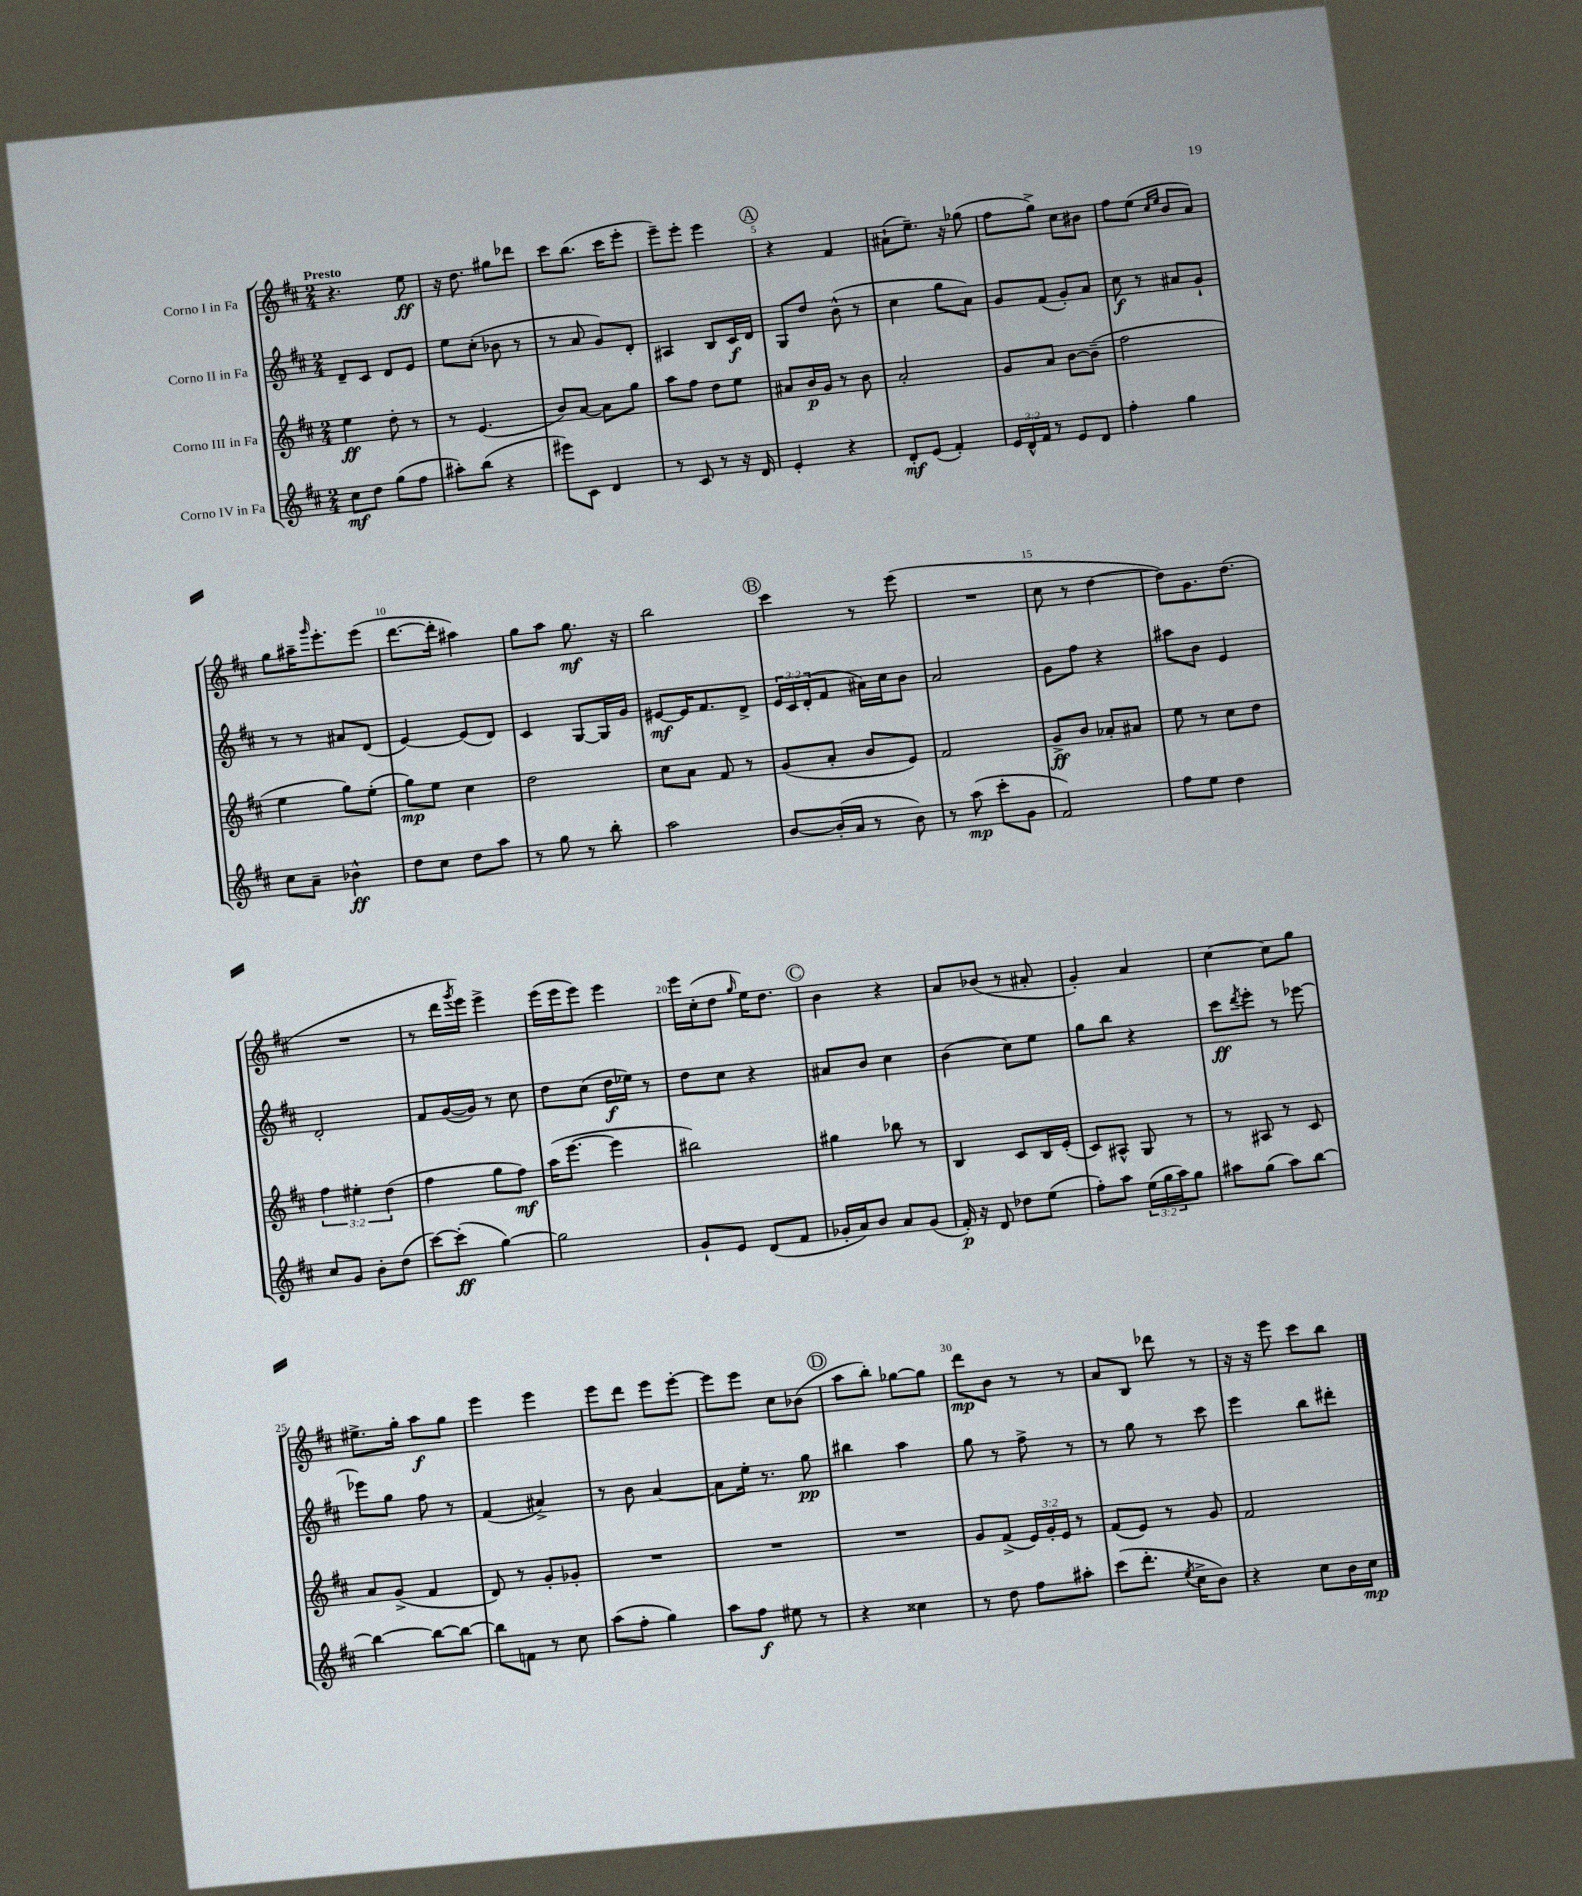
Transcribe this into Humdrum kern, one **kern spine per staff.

**kern	**dynam	**kern	**dynam	**kern	**dynam	**kern	**dynam
*part4	*part4	*part3	*part3	*part2	*part2	*part1	*part1
*staff4	*staff4	*staff3	*staff3	*staff2	*staff2	*staff1	*staff1
*I"Corno IV in Fa	*	*I"Corno III in Fa	*	*I"Corno II in Fa	*	*I"Corno I in Fa	*
*clefG2	*	*clefG2	*	*clefG2	*	*clefG2	*
*k[f#c#]	*	*k[f#c#]	*	*k[f#c#]	*	*k[f#c#]	*
*M2/4	*	*M2/4	*	*M2/4	*	*M2/4	*
=1	=1	=1	=1	=1	=1	=1	=1
!	!	!	!	!	!	!LO:TX:a:B:t=Presto	!
8cc#\L	mf	4ee\	ff	8d~/L	.	4.r	.
8dd\J	.	.	.	8c#/J	.	.	.
(8gg\L	.	8dd'\	.	8d/L	.	.	.
8ff#\J	.	8r	.	8e/J	.	8ee\	ff
=2	=2	=2	=2	=2	=2	=2	=2
8aa#X'\L)	.	8r	.	8ee\L	.	16r	.
.	.	.	.	.	.	8.dd\	.
(8bb\J	.	(4.e/	.	(8cc#'\J	.	.	.
4r	.	.	.	8b-X\	.	8gg#X\L	.
.	.	.	.	8r	.	8ddd-X\J	.
=3	=3	=3	=3	=3	=3	=3	=3
8eee#X\L)	.	8b/L)	.	8r	.	8ccc#\L	.
8c#\J	.	[8a/J	.	8a/	.	(8.bb\J	.
4d/	.	8a\L]	.	8g/L)	.	.	.
.	.	.	.	.	.	16ccc#\KL	.
.	.	8gg\J	.	8d'/J	.	8eee'\J	.
=4	=4	=4	=4	=4	=4	=4	=4
8r	.	8aa\L	.	4A#X/	.	8eee~\L)	.
8c#/	.	8ff#\J	.	.	.	8eee'\J	.
8r	.	8dd\L	.	8B/L	.	4eee\	.
16r	.	8ee\J	.	16c#/L	f	.	.
16d/	.	.	.	16d/JJ	.	.	.
!!LO:REH:place=s1:t=A
=5	=5	=5	=5	=5	=5	=5	=5
4e'/	.	8a#X/L	.	8G/L	.	4r	.
.	.	16b/L	p	8dd/J	.	.	.
.	.	16g/JJ	.	.	.	.	.
4r	.	8r	.	(8b^^\	.	4f#/	.
.	.	8b\	.	8r	.	.	.
=6	=6	=6	=6	=6	=6	=6	=6
8d'/L	mf	2a'/	.	4cc#\	.	(8a#X`\L	.
(8e/J	.	.	.	.	.	8.ee~\J)	.
4f#'/)	.	.	.	8gg\L	.	.	.
.	.	.	.	.	.	16r	.
.	.	.	.	8a\J)	.	(8gg-X\	.
=7	=7	=7	=7	=7	=7	=7	=7
24e/LL	.	8g/L	.	8g/L	.	8ff#\L	.
24d^^/	.	.	.	.	.	.	.
24f#/JJ	.	.	.	.	.	.	.
8r	.	8a/J	.	(8f#/J	.	8gg^\J)	.
8e/L	.	[8b\L	.	8g'/L)	.	8cc#\L	.
8d/J	.	(8b~\J]	.	8a/J	.	8b#X\J	.
=8	=8	=8	=8	=8	=8	=8	=8
4ff#'\	.	2ff#\	.	8cc#\	f	8ff#\L	.
.	.	.	.	8r	.	(8ee\J	.
.	.	.	.	.	.	16qqcc#/LL	.
.	.	.	.	.	.	16qqee/JJ	.
4gg\	.	.	.	8a#X/L	.	8b/L	.
.	.	.	.	8g`/J	.	8a/J)	.
!!LO:LB:g=z
=9	=9	=9	=9	=9	=9	=9	=9
8cc#\L	.	4ee\	.	8r	.	8gg\L	.
8a~\J	.	.	.	8r	.	16aa#X~\K	.
.	.	.	.	.	.	16qqggg/	.
.	.	.	.	.	.	8.eee'\	.
4b-X^^\	ff	8gg\L)	.	8a#X/L	.	.	.
.	.	(8ee'\J	.	(8d/J	.	(8eee\J	.
=10	=10	=10	=10	=10	=10	=10	=10
8dd\L	.	8gg\L)	mp	[4e/)	.	[8.ddd\L	.
8cc#\J	.	8ee\J	.	.	.	.	.
.	.	.	.	.	.	16ddd'\Jk]	.
8dd\L	.	4cc#\	.	(8e/L]	.	4aa#X\)	.
8aa\J	.	.	.	8d/J)	.	.	.
=11	=11	=11	=11	=11	=11	=11	=11
8r	.	2dd\	.	4c#/	.	8gg\L	.
8gg\	.	.	.	.	.	8aa\J	.
8r	.	.	.	[8G/L	.	8.gg\	mf
8bb'\	.	.	.	16G/L]	.	.	.
.	.	.	.	16g/JJ	.	16r	.
=12	=12	=12	=12	=12	=12	=12	=12
2aa\	.	8cc#\L	.	[8e#X/L	mf	2bb\	.
.	.	8a\J	.	16e#/K]	.	.	.
.	.	.	.	8.f#/	.	.	.
.	.	8f#/	.	.	.	.	.
.	.	8r	.	8d^/J	.	.	.
!!LO:REH:place=s1:t=B
=13	=13	=13	=13	=13	=13	=13	=13
[8b/L	.	(8g/L	.	24e/LL	.	4ccc#\	.
.	.	.	.	24c#/	.	.	.
.	.	.	.	(24d'/J	.	.	.
(16b'/L]	.	8a'/J	.	8f#/J	.	.	.
16a/JJ	.	.	.	.	.	.	.
8r	.	8b/L	.	16a#X\LL)	.	8r	.
.	.	.	.	16cc#\J	.	.	.
8b\)	.	8e/J)	.	8b\J	.	(8eee\	.
=14	=14	=14	=14	=14	=14	=14	=14
8r	.	2f#/	.	2a/	.	2r	.
(8aa\	mp	.	.	.	.	.	.
8ccc#'\L	.	.	.	.	.	.	.
8g\J	.	.	.	.	.	.	.
=15	=15	=15	=15	=15	=15	=15	=15
2f#/)	.	8g^/L	ff	8g\L	.	8cc#\	.
.	.	8b/J	.	8ff#\J	.	8r	.
.	.	8a-X'/L	.	4r	.	[4dd\	.
.	.	8a#X/J	.	.	.	.	.
=16	=16	=16	=16	=16	=16	=16	=16
8ff#\L	.	8ee\	.	8aa#X\L	.	8dd\L])	.
8ee\J	.	8r	.	8b\J	.	8.g\	.
4dd\	.	8cc#\L	.	4e/	.	.	.
.	.	.	.	.	.	(8.dd\J	.
.	.	8dd\J	.	.	.	.	.
!!LO:LB:g=z
=17	=17	=17	=17	=17	=17	=17	=17
8cc#/L	.	6ff#\	.	2d'/	.	2r	.
8g/J	.	.	.	.	.	.	.
.	.	6ee#X'\	.	.	.	.	.
8b'\L	.	.	.	.	.	.	.
.	.	(6dd\	.	.	.	.	.
(8dd\J	.	.	.	.	.	.	.
=18	=18	=18	=18	=18	=18	=18	=18
[8ccc#\L)	.	4ff#\	.	8f#/L	.	8r	.
(8ccc#'\J]	ff	.	.	([16g/L	.	16ddd\LL	.
.	.	.	.	.	.	8qggg/	.
.	.	.	.	16g/JJ])	.	16eee\JJ)	.
[4gg\)	.	8gg\L	.	8r	.	4eee^\	.
.	.	8ff#\J)	mf	8cc#\	.	.	.
=19	=19	=19	=19	=19	=19	=19	=19
2gg\]	.	(16aa\KL	.	8dd\L	.	(16eee\LL	.
.	.	[8.eee\J	.	.	.	16eee\J	.
.	.	.	.	(8cc#\J	.	8eee\J)	.
.	.	4eee\]	.	16dd\LL	f	4eee\	.
.	.	.	.	16ee-X\JJ)	.	.	.
.	.	.	.	8r	.	.	.
=20	=20	=20	=20	=20	=20	=20	=20
8g`/L	.	2bb#X\)	.	8dd\L	.	16eee\LL	.
.	.	.	.	.	.	(16cc#'\J	.
8e/J	.	.	.	8cc#\J	.	8dd\J	.
.	.	.	.	.	.	16qqgg/	.
(8d/L	.	.	.	4r	.	16ee\KL)	.
.	.	.	.	.	.	8.dd\J	.
8f#/J	.	.	.	.	.	.	.
!!LO:REH:place=s1:t=C
=21	=21	=21	=21	=21	=21	=21	=21
16g-X'/LL	.	4gg#X\	.	8a#X/L	.	4b\	.
16a/J)	.	.	.	.	.	.	.
8b/J	.	.	.	8b/J	.	.	.
8a/L	.	8bb-X\	.	4cc#\	.	4r	.
(8g-/J	.	8r	.	.	.	.	.
=22	=22	=22	=22	=22	=22	=22	=22
16f#'/)	p	4B/	.	(4b\	.	8a/L	.
16r	.	.	.	.	.	.	.
8d/	.	.	.	.	.	(8b-X/J	.
8dd-X\L	.	8c#/L	.	8cc#\L)	.	8r	.
(8ee\J	.	16B/L	.	8ee\J	.	8a#X'/	.
.	.	(16e'/JJ	.	.	.	.	.
=23	=23	=23	=23	=23	=23	=23	=23
8ff#'\L)	.	8c#/L)	.	8gg\L	.	4g'/)	.
8aa\J	.	8A#X^^/J	.	8bb\J	.	.	.
(24ee\LL	.	8G/	.	4r	.	4a/	.
24gg\	.	.	.	.	.	.	.
24aa\J)	.	.	.	.	.	.	.
8gg\J	.	8r	.	.	.	.	.
=24	=24	=24	=24	=24	=24	=24	=24
8aa#X\L	.	8r	.	8ccc#\L	ff	[4cc#\	.
.	.	.	.	8qddd/	.	.	.
(8gg\J	.	8A#X/	.	8eee'\J	.	.	.
8aa#\L)	.	8r	.	8r	.	8cc#\L]	.
[8bb\J	.	8c#/	.	[8eee-X\	.	8gg\J	.
!!LO:LB:g=z
=25	=25	=25	=25	=25	=25	=25	=25
4bb\_	.	8a/L	.	8eee-X\L]	.	8.ee#X^\L	.
.	.	(8g^/J	.	8gg\J	.	.	.
.	.	.	.	.	.	16gg'\Jk	.
8bb\L_	.	4f#/	.	8ff#\	.	8aa\L	f
8bb\J_	.	.	.	8r	.	8gg\J	.
=26	=26	=26	=26	=26	=26	=26	=26
8bb\L]	.	8d/)	.	(4f#/	.	4eee\	.
8fn\J	.	8r	.	.	.	.	.
8r	.	8g'/L	.	4a#X^/)	.	4eee\	.
8cc#\	.	8g-X'/J	.	.	.	.	.
=27	=27	=27	=27	=27	=27	=27	=27
(8aa\L	.	2r	.	8r	.	8eee\L	.
8ff#'\J	.	.	.	8b\	.	8ddd\J	.
4gg\)	.	.	.	[4a/	.	8eee\L	.
.	.	.	.	.	.	[8eee'\J	.
=28	=28	=28	=28	=28	=28	=28	=28
8aa\L	.	2r	.	8a\L]	.	8eee\L]	.
8ff#\J	f	.	.	16ee'\Jk	.	8eee\J	.
.	.	.	.	8.r	.	.	.
8ee#X\	.	.	.	.	.	8cc#\L	.
8r	.	.	.	8gg\	pp	(8b-X\J	.
!!LO:REH:place=s1:t=D
=29	=29	=29	=29	=29	=29	=29	=29
4r	.	2r	.	4bb#X\	.	8aa\L	.
.	.	.	.	.	.	8bb'\J)	.
4cc##X\	.	.	.	4aa\	.	[8gg-X\L	.
.	.	.	.	.	.	8gg-\J]	.
=30	=30	=30	=30	=30	=30	=30	=30
8r	.	8g/L	.	8gg\	.	8ddd\L	mp
8dd\	.	(8f#^/J	.	8r	.	8b\J	.
8ff#\L	.	24e/LL)	.	8ff#^\	.	8r	.
.	.	24g'/	.	.	.	.	.
.	.	24e/JJ	.	.	.	.	.
8aa#X'\J	.	8r	.	8r	.	8r	.
=31	=31	=31	=31	=31	=31	=31	=31
(8ccc#\L	.	(8f#/L	.	8r	.	8a/L	.
8.ddd'\J	.	8e/J)	.	8gg\	.	8B/J	.
.	.	8r	.	8r	.	8ddd-X\	.
8qee/	.	.	.	.	.	.	.
16cc#^\KL	.	.	.	.	.	.	.
8b\J)	.	8g/	.	8ccc#\	.	8r	.
=32	=32	=32	=32	=32	=32	=32	=32
4r	.	2f#/	.	4eee\	.	16r	.
.	.	.	.	.	.	16r	.
.	.	.	.	.	.	8eee\	.
8cc#\L	.	.	.	8bb\L	.	8ccc#\L	.
16b\L	.	.	.	8ddd#X'\J	.	8bb\J	.
16cc#\JJ	mp	.	.	.	.	.	.
==	==	==	==	==	==	==	==
*-	*-	*-	*-	*-	*-	*-	*-
